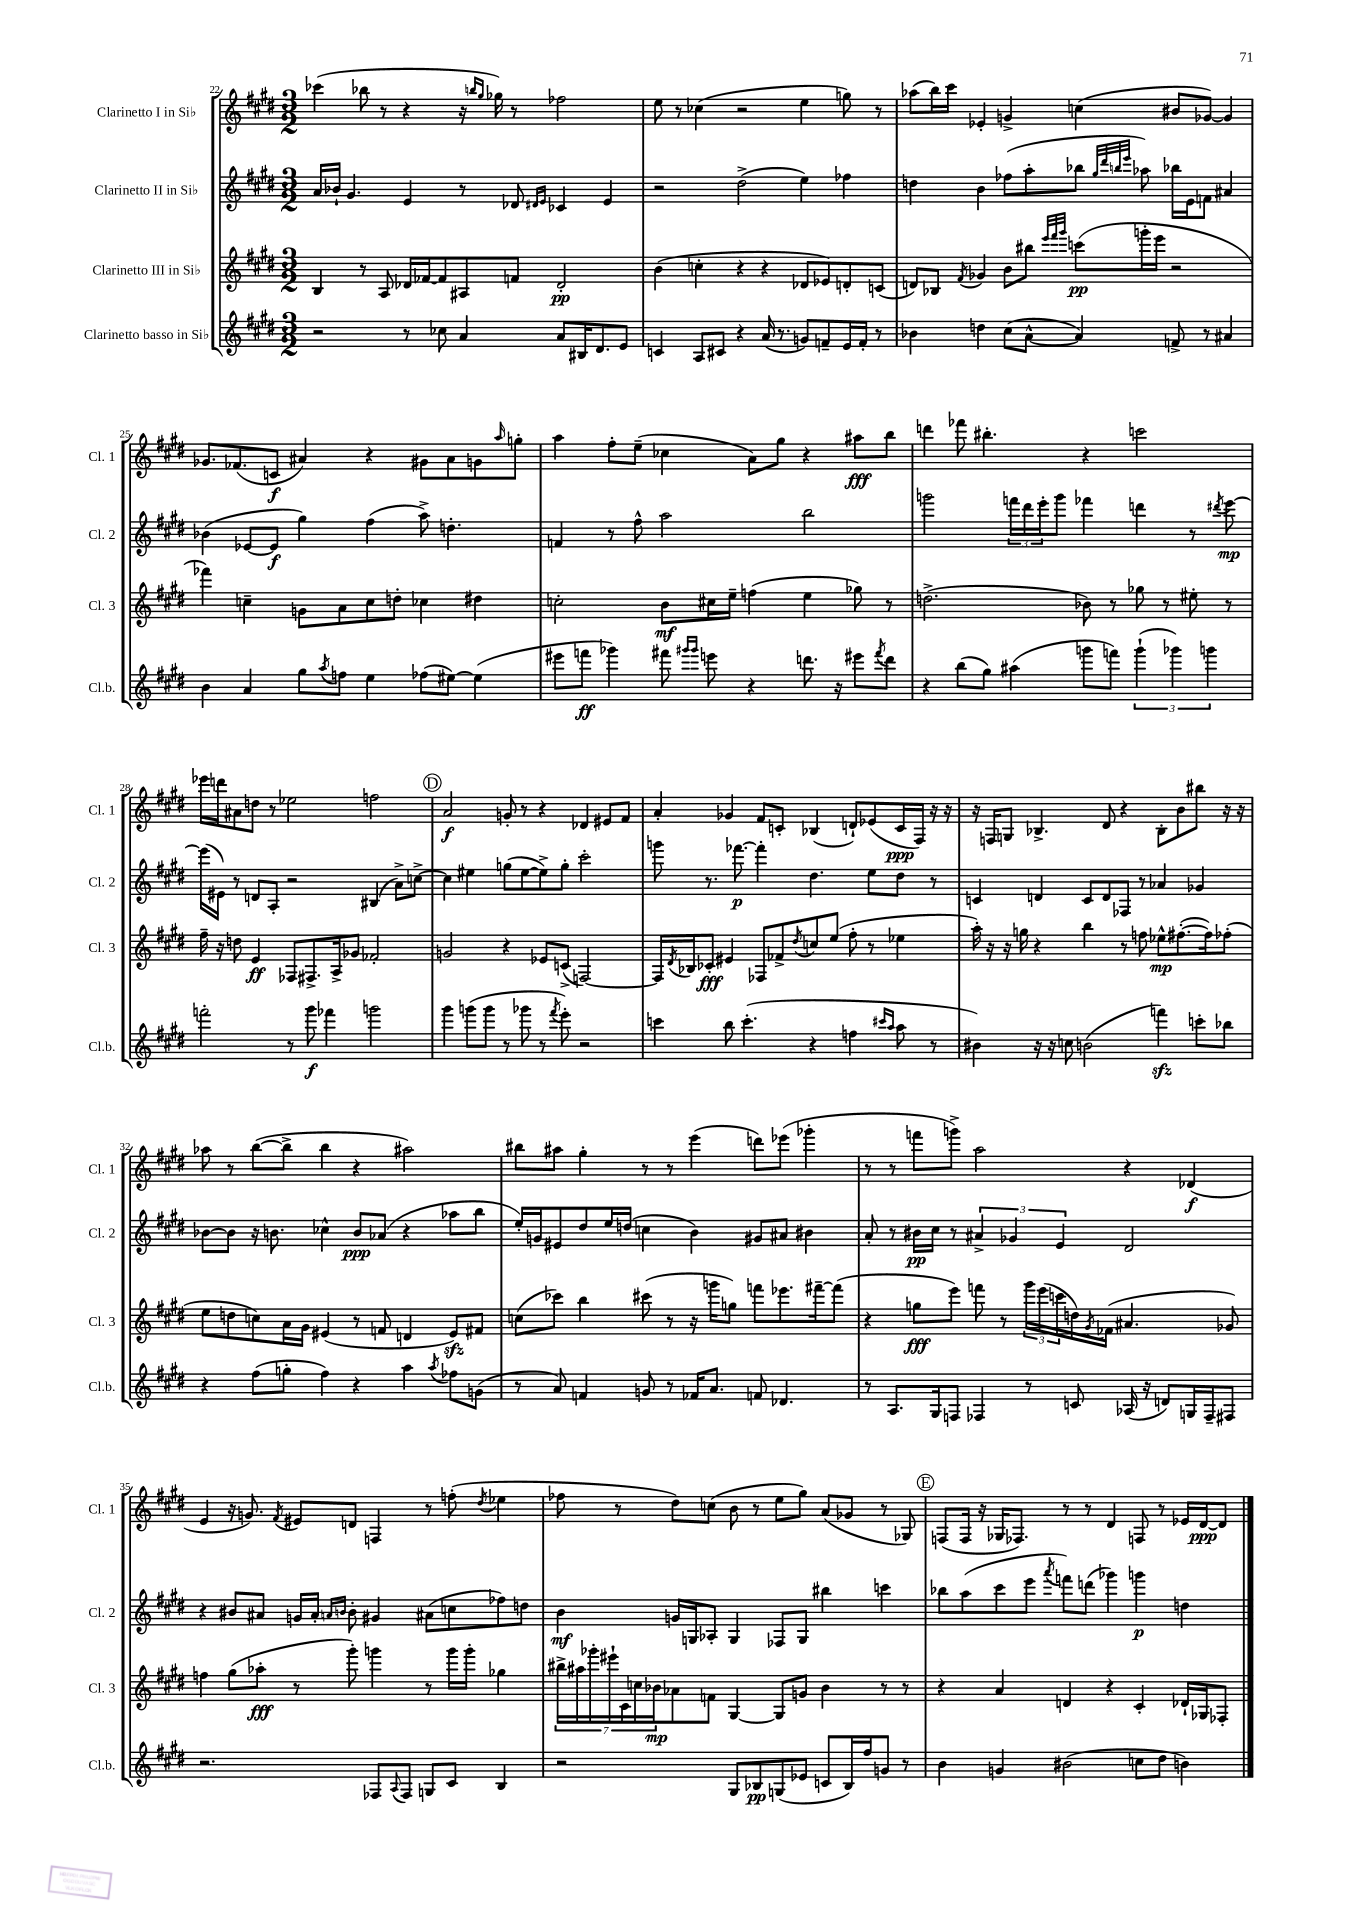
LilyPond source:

<<
\new StaffGroup <<
\new Staff = "s0" \with { instrumentName = "Clarinetto I in Sib" shortInstrumentName = "Cl. 1" } {
    \clef treble \key e \major \numericTimeSignature \time 3/2
    ces'''4( bes''8 r8 r4 r16 \grace { b''16 gis''16 } ges''16) r8 fes''2 |
    e''8 r8 ces''4( r2 e''4 g''8) r8 |
    aes''8( b''16) cis'''16 ees'4-. g'4-> c''4( bis'8 ges'8~) ges'4 |
    ges'8. fes'8.( c'8\f ais'4) r4 gis'8 ais'8 g'8 \grace { a''16 } g''8-. |
    a''4 fis''8-. e''8--( ces''4 a'8) gis''8 r4 ais''8\fff b''8 |
    d'''4 fes'''8 bis''4.-. r4 c'''2 |
    ees'''16 d'''16 ais'8 d''8 r8 ees''2 f''2 |
    \mark \markup { \circle "D" } a'2\f g'8-. r8 r4 des'4 eis'8 fis'8 |
    a'4-. ges'4 fis'8 c'8-. bes4( d'8-!) ees'8( c'16\ppp fis16) r16 r16 |
    r16 f16 g8 bes4.-> dis'8 r4 bes8-. b'8 bis''8 r16 r16 |
    aes''8 r8 b''8~( b''8-> b''4 r4 ais''2) |
    bis''8 ais''8 gis''4-. r8 r8 e'''4( d'''8) ees'''8( ges'''4-. |
    r8 r8 f'''8 g'''8->) a''2 r4 des'4\f( |
    e'4 r16 g'8.) \acciaccatura { fis'8 } eis'8 d'8 f4 r8 f''8-.( \acciaccatura { dis''8 } ees''4 |
    fes''8 r8 dis''8) c''8( b'8 r8 e''8 gis''8) a'8( ges'8 r8 ges8) |
    \mark \markup { \circle "E" } f8( f16 r16 ges16 fes8.) r8 r8 dis'4 f8 r8 ees'16 dis'16~\ppp dis'8 \bar "|." |
}
\new Staff = "s1" \with { instrumentName = "Clarinetto II in Sib" shortInstrumentName = "Cl. 2" } {
    \clef treble \key e \major \numericTimeSignature \time 3/2
    a'16 bes'16-! gis'4. e'4 r8 des'8 \grace { dis'16 e'16 } ces'4 e'4 |
    r2 dis''2->( e''4) fes''4 |
    d''4 b'4 fes''8( a''8-. bes''8 \grace { gis''32 dis'''32 b''32 e'''32 } aes''8) bes''16 e'16 f'8 ais'4 |
    bes'4( ees'8~ ees'8\f gis''4) fis''4( a''8->) d''4.-. |
    f'4 r8 fis''8-^ a''2 b''2 |
    g'''2 \tuplet 3/2 { f'''16 dis'''16 e'''16-. } g'''8 fes'''4 d'''4 r8 \acciaccatura { dis'''8 } e'''8~\mp |
    e'''16( eis'16) r8 d'8 a8-. r2 bis4( a'8->) c''8~-> |
    \mark \markup { \circle "D" } c''4 eis''4 g''8( eis''8~ eis''8->) g''8-. cis'''2-. |
    g'''8 r8. fes'''8.~\p fes'''4-. dis''4. e''8 dis''8 r8 |
    c'4 d'4 c'8 d'8 fes8 r8 aes'4 ges'4 |
    bes'8~ bes'8 r16 b'8. ces''4-^ b'8\ppp aes'8( r4 aes''8 b''8 |
    e''16-.) g'16 eis'8 dis''8 e''16 d''16( c''4 b'4) gis'8 ais'8 bis'4 |
    a'8-. r8 bis'16\pp cis''16 r8 \tuplet 3/2 { ais'4-> ges'4 e'4 } dis'2 |
    r4 bis'8 ais'8 g'16 ais'16-. \grace { a'16 b'16 } b'8-. gis'4 ais'8( c''8 fes''8) d''8 |
    b'4\mf g'16 g16 aes8-. g4 fes8 g8 bis''4 c'''4 |
    \mark \markup { \circle "E" } bes''8 a''8( cis'''8 e'''8 \acciaccatura { a'''8 } f'''8) d'''8( ges'''4) g'''4\p d''4 \bar "|." |
}
\new Staff = "s2" \with { instrumentName = "Clarinetto III in Sib" shortInstrumentName = "Cl. 3" } {
    \clef treble \key e \major \numericTimeSignature \time 3/2
    b4 r8 a8 des'16 fes'16~ fes'8 ais8 f'8 des'2-.\pp |
    b'4( c''4-. r4 r4 des'8 ees'8) d'8-. c'8( |
    d'8) bes8 \acciaccatura { fis'8 } ges'4 b'8 bis''8 \grace { e'''32 fis'''32 gis'''32 } c'''8\pp( g'''16-. e'''16 r2 |
    fes'''4) c''4-- g'8 a'8 c''8 d''8-. ces''4 dis''4 |
    c''2-. b'8\mf cis''16 e''16-- f''4( e''4 ges''8) r8 |
    d''2.->( bes'8) r8 ges''8 r8 eis''8-. r8 |
    fis''16-- r16 d''8 e'4\ff fes8 fis8.-> a16-> ges'8 fes'2-. |
    \mark \markup { \circle "D" } g'2 r4 ees'8 c'8->( f2~) |
    f16 \acciaccatura { dis'8 } bes16 ces'8-.\fff eis'4 fes8 fes'8-> \acciaccatura { dis''8 } c''8 e''8( fis''8-. r8 ees''4 |
    a''16-.) r16 r16 g''16 r4 b''4 r8 f''8 ees''8-^\mp fis''8.~-.( fis''16) fes''8-.( |
    e''8 d''8 c''8) a'16 gis'16 eis'4( r8 f'8 d'4 eis'8\sfz) fis'8 |
    c''8( ces'''8) b''4 cis'''8( r8 r16 g'''16 g''8) f'''8 ees'''8. fis'''16~-- fis'''8( |
    r4 g''8\fff e'''8) f'''8 r8 \tuplet 3/2 { gis'''16 e'''16( c'''16 } d''16) \acciaccatura { gis'8 } fes'16( ais'4. ges'8) |
    f''4 gis''8( aes''8-.\fff r8 gis'''8-.) g'''4 r8 g'''16 g'''16-. ges''4 |
    \tuplet 7/4 { bis''16-> ais''16 ges'''16-. eis'''16-! cis'16 c''16 bes'16\mp } aes'8 f'8 gis4~ gis8 g'8 bes'4 r8 r8 |
    \mark \markup { \circle "E" } r4 a'4 d'4 r4 cis'4-. des'16-! ges16 fes8-. \bar "|." |
}
\new Staff = "s3" \with { instrumentName = "Clarinetto basso in Sib" shortInstrumentName = "Cl.b." } {
    \clef treble \key e \major \numericTimeSignature \time 3/2
    r2 r8 ces''8 a'4 a'8 bis16 dis'8. e'8 |
    c'4 a8 cis'8 r4 a'16( r8. g'8) f'8-- e'16 f'16-. r8 |
    bes'4 d''4 cis''8( a'8~-^ a'4) f'8-> r8 ais'4 |
    b'4 a'4 gis''8 \acciaccatura { a''8 } f''8 e''4 fes''8( eis''8~) eis''4( |
    eis'''8 f'''8\ff ges'''4) fis'''8 \grace { gis'''16 gis'''16 } e'''8 r4 d'''8. r16 eis'''8 \acciaccatura { fis'''8 } d'''8 |
    r4 b''8( gis''8) ais''4( g'''8 f'''8) \tuplet 3/2 { g'''4-!( ges'''4) g'''4 } |
    f'''2-. r8 gis'''8\f fes'''4 g'''2 |
    \mark \markup { \circle "D" } gis'''4 g'''8( g'''8 r8 ges'''8 r8 \acciaccatura { fis'''8 } e'''8-.) r2 |
    c'''4 b''8 c'''4.-.( r4 f''4 \grace { cis'''16 a''16 } a''8 r8 |
    bis'4) r16 r16 c''8 b'2( f'''4\sfz) c'''8-. bes''8 |
    r4 fis''8( g''8-. fis''4) r4 a''4 \acciaccatura { a''8 } fes''8 g'8( |
    r8 a'8) f'4 g'8 r8 fes'16 a'8. f'8 des'4. |
    r8 a8. gis16 f8 fes4 r8 c'8 aes16( r16 d'8) g16 fes16-- fis8 |
    r2. fes8 \appoggiatura { a8 } fes8 g8 cis'8 b4 |
    r2 gis8 bes8\pp g8( ees'8 c'8 bes16) fis''16 g'8 r8 |
    \mark \markup { \circle "E" } b'4 g'4 bis'2( c''8 dis''8 b'4) \bar "|." |
}
>>
>>
\layout { \context { \Score currentBarNumber = #22 } }
